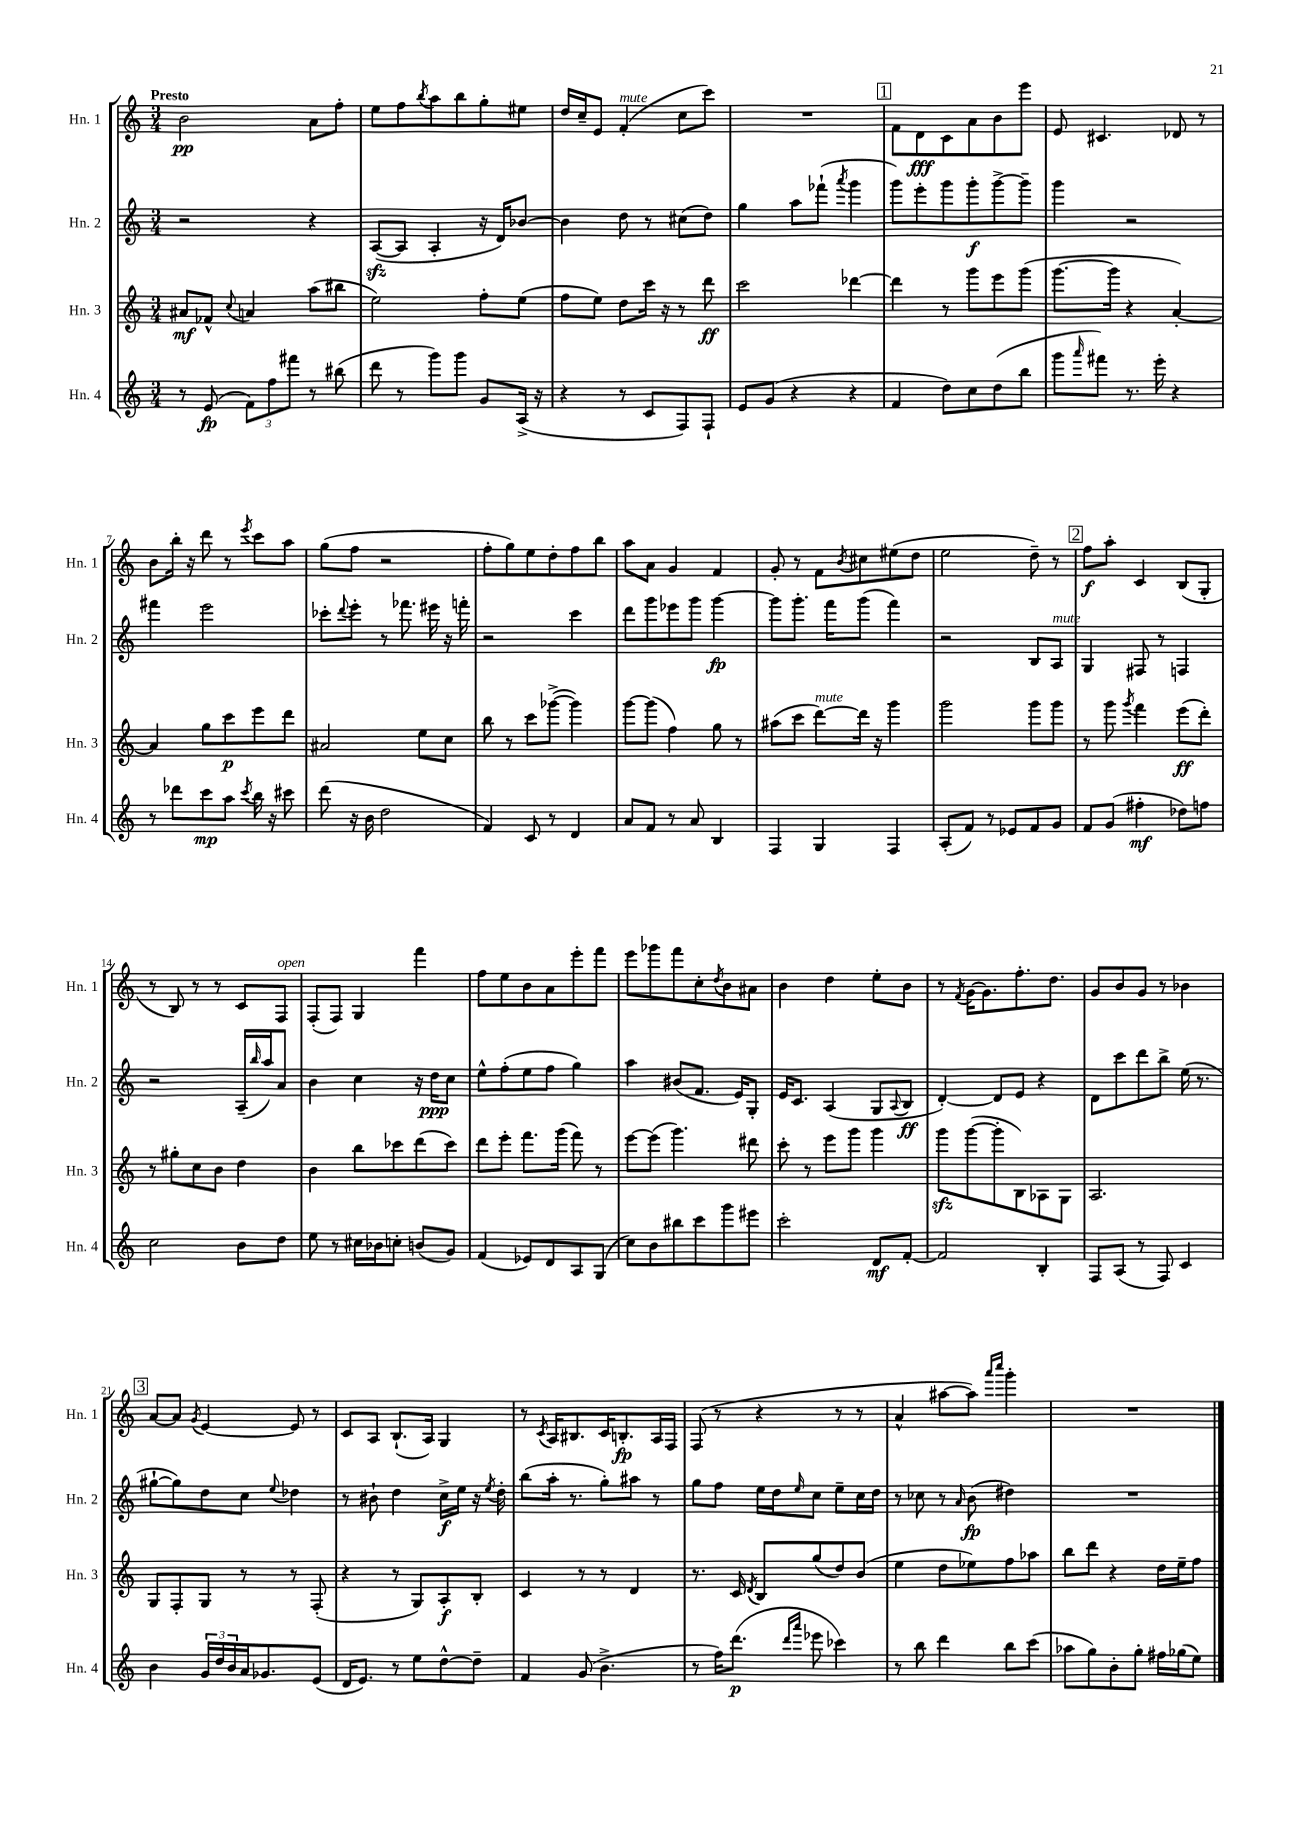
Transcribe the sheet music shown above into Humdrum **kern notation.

**kern	**dynam	**kern	**dynam	**kern	**dynam	**kern	**dynam
*part4	*part4	*part3	*part3	*part2	*part2	*part1	*part1
*staff4	*staff4	*staff3	*staff3	*staff2	*staff2	*staff1	*staff1
*I"Hn. 4	*	*I"Hn. 3	*	*I"Hn. 2	*	*I"Hn. 1	*
*I'Hn. 4	*	*I'Hn. 3	*	*I'Hn. 2	*	*I'Hn. 1	*
*clefG2	*	*clefG2	*	*clefG2	*	*clefG2	*
*k[]	*	*k[]	*	*k[]	*	*k[]	*
*M3/4	*	*M3/4	*	*M3/4	*	*M3/4	*
=1	=1	=1	=1	=1	=1	=1	=1
!	!	!	!	!	!	!LO:TX:a:B:t=Presto	!
8r	.	8a#X/L	mf	2r	.	2b\	pp
(8e/	fp	8f-X^^/J	.	.	.	.	.
.	.	8qqcc/	.	.	.	.	.
12f\L)	.	4an/	.	.	.	.	.
12ff\	.	.	.	.	.	.	.
12fff#X\J	.	.	.	.	.	.	.
8r	.	(8aa\L	.	4r	.	8a\L	.
(8bb#X\	.	8bb#X\J	.	.	.	8ff'\J	.
=2	=2	=2	=2	=2	=2	=2	=2
8ddd\	.	2ee\)	.	([8Azz/L	.	8ee\L	.
8r	.	.	.	8A/J]	.	8ff\	.
.	.	.	.	.	.	8qbb/	.
8ggg\L)	.	.	.	4A'/	.	8aa\	.
8ggg\J	.	.	.	.	.	8bb\	.
8g/L	.	8ff'\L	.	16r	.	8gg'\	.
.	.	.	.	16d/KL)	.	.	.
(16A^/Jk	.	(8ee\J	.	[8b-X/J	.	8ee#X\J	.
16r	.	.	.	.	.	.	.
=3	=3	=3	=3	=3	=3	=3	=3
4r	.	8ff\L	.	4b-\]	.	16dd/LL	.
.	.	.	.	.	.	16cc~/J	.
.	.	8ee\J)	.	.	.	8e/J	.
!	!	!	!	!	!	!LO:TX:a:i:t=mute	!
8r	.	8dd\L	.	8dd\	.	(4f'/	.
8c/L	.	16ccc\Jk	.	8r	.	.	.
.	.	16r	.	.	.	.	.
8F/)	.	8r	.	(8cc#X\L	.	8cc\L	.
8F`/J	.	8ddd\	ff	8dd\J)	.	8ccc\J)	.
=4	=4	=4	=4	=4	=4	=4	=4
8e/L	.	2ccc\	.	4gg\	.	2.r	.
(8g/J	.	.	.	.	.	.	.
4r	.	.	.	8aa\L	.	.	.
.	.	.	.	(8fff-X`\J	.	.	.
.	.	.	.	8qaaa/	.	.	.
4r	.	[4ddd-X\	.	4ggg\	.	.	.
!!LO:REH:place=s1:t=1
=5	=5	=5	=5	=5	=5	=5	=5
4f/	.	4ddd-\]	.	8ggg\L)	.	8f\L	.
.	.	.	.	8eee'\	.	8d\	fff
8dd\L)	.	8r	.	8ggg\	.	8c\	.
8cc\	.	8ggg\L	.	8ggg'\	f	8a\	.
(8dd\	.	8eee\	.	[8ggg^\	.	8b\	.
8bb\J	.	(8ggg\J	.	8ggg~\J]	.	8eee\J	.
=6	=6	=6	=6	=6	=6	=6	=6
8ggg\L	.	[8.ggg\L	.	4ggg\	.	8e/	.
16qqaaa/	.	.	.	.	.	.	.
8fff#X\J)	.	.	.	.	.	4.c#X/	.
.	.	16ggg\Jk]	.	.	.	.	.
8.r	.	4r	.	2r	.	.	.
16eee'\	.	.	.	.	.	.	.
4r	.	[4a'/)	.	.	.	8d-X/	.
.	.	.	.	.	.	8r	.
!!LO:LB:g=z
=7	=7	=7	=7	=7	=7	=7	=7
8r	.	4a/]	.	4fff#X\	.	8b\L	.
8ddd-X\L	.	.	.	.	.	16bb'\Jk	.
.	.	.	.	.	.	16r	.
8ccc\	mp	8gg\L	.	2eee\	.	8ddd\	.
8aa\J	.	8ccc\	p	.	.	8r	.
8qccc/	.	.	.	.	.	8qeee/	.
16bb\	.	8eee\	.	.	.	8ccc\L	.
16r	.	.	.	.	.	.	.
8ccc#X\	.	8ddd\J	.	.	.	8aa\J	.
=8	=8	=8	=8	=8	=8	=8	=8
(8ddd\	.	2a#X/	.	8ccc-X'\L	.	(8gg\L	.
.	.	.	.	8qqddd/	.	.	.
16r	.	.	.	8eee'\J	.	8ff\J	.
16b\	.	.	.	.	.	.	.
2dd\	.	.	.	8r	.	2r	.
.	.	.	.	8.fff-X\	.	.	.
.	.	8ee\L	.	.	.	.	.
.	.	.	.	16eee#X\	.	.	.
.	.	8cc\J	.	16r	.	.	.
.	.	.	.	16fffn'\	.	.	.
=9	=9	=9	=9	=9	=9	=9	=9
4f/)	.	8bb\	.	2r	.	8ff'\L	.
.	.	8r	.	.	.	8gg\)	.
8c/	.	8ccc\L	.	.	.	8ee\	.
8r	.	([8ggg-X^\J	.	.	.	8dd'\	.
4d/	.	4ggg-\])	.	4ccc\	.	8ff\	.
.	.	.	.	.	.	8bb\J	.
=10	=10	=10	=10	=10	=10	=10	=10
8a/L	.	[8ggg\L	.	8ddd\L	.	8aa\L	.
8f/J	.	(8ggg\J]	.	8ggg\	.	8a\J	.
8r	.	4ff\)	.	8eee-X\	.	4g/	.
8a/	.	.	.	8ggg\J	.	.	.
4B/	.	8gg\	.	[4ggg\	fp	4f/	.
.	.	8r	.	.	.	.	.
=11	=11	=11	=11	=11	=11	=11	=11
4F/	.	(8aa#X\L	.	8ggg\L]	.	8g'/	.
.	.	8ccc\J	.	8.ggg'\J	.	8r	.
!	!	!LO:TX:a:i:t=mute	!	!	!	!	!
4G/	.	[8ddd\L)	.	.	.	8f\L	.
.	.	.	.	16fff\KL	.	.	.
.	.	.	.	.	.	8qb/	.
.	.	16ddd\Jk]	.	(8ggg\J	.	8cc#X\	.
.	.	16r	.	.	.	.	.
4F/	.	4ggg\	.	4fff\)	.	(8ee#X\	.
.	.	.	.	.	.	8dd\J	.
=12	=12	=12	=12	=12	=12	=12	=12
(8A'/L	.	2ggg\	.	2r	.	2ee\	.
8f/J)	.	.	.	.	.	.	.
8r	.	.	.	.	.	.	.
8e-X/L	.	.	.	.	.	.	.
8f/	.	8ggg\L	.	8B/L	.	8dd~\)	.
!	!	!	!	!LO:TX:a:i:t=mute	!	!	!
8g/J	.	8ggg\J	.	8A/J	.	8r	.
!!LO:REH:place=s1:t=2
=13	=13	=13	=13	=13	=13	=13	=13
8f/L	.	8r	.	4G/	.	8ff\L	f
(8g/J	.	8ggg\	.	.	.	8aa'\J	.
.	.	8qggg/	.	.	.	.	.
4ff#X'\	mf	4fff\	.	8F#X/	.	4c/	.
.	.	.	.	8r	.	.	.
8dd-X\L)	.	(8eee\L	ff	4Fn/	.	(8B/L	.
8ffn\J	.	8ddd'\J)	.	.	.	8G'/J	.
!!LO:LB:g=z
=14	=14	=14	=14	=14	=14	=14	=14
2cc\	.	8r	.	2r	.	8r	.
.	.	8gg#X'\L	.	.	.	8B/)	.
.	.	8cc\	.	.	.	8r	.
.	.	8b\J	.	.	.	8r	.
8b\L	.	4dd\	.	(16A~/LL	.	8c/L	.
.	.	.	.	16qqbb/	.	.	.
.	.	.	.	16aa/J)	.	.	.
!	!	!	!	!	!	!LO:TX:a:i:t=open	!
8dd\J	.	.	.	8a/J	.	8F/J	.
=15	=15	=15	=15	=15	=15	=15	=15
8ee\	.	4b\	.	4b\	.	(8F'/L	.
8r	.	.	.	.	.	8F/J)	.
16cc#X\LL	.	8bb\L	.	4cc\	.	4G/	.
16b-X\J	.	.	.	.	.	.	.
8ccn'\J	.	8ccc-X\	.	.	.	.	.
(8bn/L	.	(8ddd\	.	16r	.	4fff\	.
.	.	.	.	16dd\KL	ppp	.	.
8g/J)	.	8ccc-\J)	.	8cc\J	.	.	.
=16	=16	=16	=16	=16	=16	=16	=16
(4f/	.	8ddd\L	.	8ee^^\L	.	8ff\L	.
.	.	8eee'\J	.	(8ff'\	.	8ee\	.
8e-X/L)	.	8.fff\L	.	8ee\	.	8b\	.
8d/	.	.	.	8ff\J	.	8a\	.
.	.	(16ggg\Jk	.	.	.	.	.
8A/	.	8fff\)	.	4gg\)	.	8eee'\	.
(8G/J	.	8r	.	.	.	8fff\J	.
=17	=17	=17	=17	=17	=17	=17	=17
8cc\L)	.	[8eee\L	.	4aa\	.	8eee\L	.
8b\	.	(8eee\J]	.	.	.	8ggg-X\	.
8bb#X\	.	4.ggg\)	.	(8b#X/L	.	8fff\	.
8ccc\	.	.	.	8.f/J	.	8cc'\	.
.	.	.	.	.	.	8qdd/	.
8ggg\	.	.	.	.	.	8b\	.
.	.	.	.	16e/KL)	.	.	.
8eee#X\J	.	8ddd#X\	.	8G'/J	.	8a#X\J	.
=18	=18	=18	=18	=18	=18	=18	=18
2ccc'\	.	8ccc'\	.	16e/KL	.	4b\	.
.	.	.	.	8.c/J	.	.	.
.	.	8r	.	.	.	.	.
.	.	8eee\L	.	(4A/	.	4dd\	.
.	.	8ggg\J	.	.	.	.	.
8d/L	mf	4ggg\	.	8G/L	.	8ee'\L	.
.	.	.	.	8qqA/	.	.	.
[8f'/J	.	.	.	8B/J	ff	8b\J	.
=19	=19	=19	=19	=19	=19	=19	=19
2f/]	.	8gggzz\L	.	[4d'/)	.	8r	.
.	.	.	.	.	.	8qf/	.
.	.	([8ggg\	.	.	.	[16g\KL	.
.	.	.	.	.	.	8.g\]	.
.	.	8ggg'\]	.	8d/L]	.	.	.
.	.	8B\)	.	8e/J	.	8.ff'\	.
4B'/	.	8A-X\	.	4r	.	.	.
.	.	.	.	.	.	8.dd\J	.
.	.	8G\J	.	.	.	.	.
=20	=20	=20	=20	=20	=20	=20	=20
8F/L	.	2.A/	.	8d\L	.	8g/L	.
(8A/J	.	.	.	8ccc\	.	8b/	.
8r	.	.	.	8ddd\	.	8g/J	.
8F/)	.	.	.	8bb^\J	.	8r	.
4c/	.	.	.	(16ee\	.	4b-X\	.
.	.	.	.	8.r	.	.	.
!!LO:LB:g=z
!!LO:REH:place=s1:t=3
=21	=21	=21	=21	=21	=21	=21	=21
4b\	.	8G/L	.	[8gg#X`\L	.	[8a/L	.
.	.	8F'/	.	8gg#\])	.	8a/J]	.
.	.	.	.	.	.	8qg/	.
24g/LL	.	8G/J	.	8dd\	.	[4e/	.
24dd/	.	.	.	.	.	.	.
24b/	.	.	.	.	.	.	.
16a/J	.	8r	.	8cc\J	.	.	.
8.g-X/	.	.	.	.	.	.	.
.	.	.	.	8qqee/	.	.	.
.	.	8r	.	4dd-X\	.	8e/]	.
(8e/J	.	(8F'/	.	.	.	8r	.
=22	=22	=22	=22	=22	=22	=22	=22
16d/KL	.	4r	.	8r	.	8c/L	.
8.e/J)	.	.	.	.	.	.	.
.	.	.	.	8b#X`\	.	8A/J	.
8r	.	8r	.	4dd\	.	(8.B`/L	.
8ee\L	.	8G/L)	.	.	.	.	.
.	.	.	.	.	.	16A/Jk)	.
[8dd^^\	.	8A'/	f	16cc^\LL	f	4G/	.
.	.	.	.	16ee\JJ	.	.	.
8dd~\J]	.	8B'/J	.	16r	.	.	.
.	.	.	.	8qee/	.	.	.
.	.	.	.	16dd'\	.	.	.
=23	=23	=23	=23	=23	=23	=23	=23
4f/	.	4c/	.	(8bb\L	.	8r	.
.	.	.	.	.	.	8qc/	.
.	.	.	.	16aa'\Jk	.	16A/KL	.
.	.	.	.	8.r	.	8.B#X/	.
(8g/	.	8r	.	.	.	.	.
4.b^\	.	8r	.	8gg'\L)	.	16c/K	.
.	.	.	.	.	.	8.Bn'/	fp
.	.	4d/	.	8aa#X\J	.	.	.
.	.	.	.	8r	.	16A/L	.
.	.	.	.	.	.	16F/JJ	.
=24	=24	=24	=24	=24	=24	=24	=24
8r	.	8.r	.	8gg\L	.	(8F/	.
16ff\KL)	.	.	.	8ff\J	.	8r	.
(8.ddd\J	p	16c/	.	.	.	.	.
.	.	8qd/	.	.	.	.	.
.	.	8B/L	.	16ee\LL	.	4r	.
.	.	.	.	16dd\J	.	.	.
16qqddd/LL	.	.	.	.	.	.	.
16qqaaa/JJ	.	.	.	16qqee/	.	.	.
8eee-X\	.	(8gg/	.	8cc\J	.	.	.
4ccc-X\)	.	8dd/)	.	8ee~\L	.	8r	.
.	.	(8b/J	.	16cc\L	.	8r	.
.	.	.	.	16dd\JJ	.	.	.
=25	=25	=25	=25	=25	=25	=25	=25
8r	.	4ee\	.	8r	.	4a^^/	.
8bb\	.	.	.	8cc-X\	.	.	.
4ddd\	.	8dd\L	.	8r	.	[8aa#X\L	.
.	.	.	.	16qqa/	.	.	.
.	.	8ee-X\)	.	(8b\	fp	8aa#\J])	.
.	.	.	.	.	.	16qqaaa/LL	.
.	.	.	.	.	.	16qqcccc/JJ	.
8bb\L	.	8ff\	.	4dd#X\)	.	4ggg'\	.
(8ccc\J	.	8aa-X\J	.	.	.	.	.
=26	=26	=26	=26	=26	=26	=26	=26
8aa-X\L	.	8bb\L	.	2.r	.	2.r	.
8gg\)	.	8ddd\J	.	.	.	.	.
8b'\	.	4r	.	.	.	.	.
8gg'\J	.	.	.	.	.	.	.
16ff#X\LL	.	16dd\LL	.	.	.	.	.
(16gg-X\J	.	16ee~\J	.	.	.	.	.
8ee\J)	.	8ff\J	.	.	.	.	.
==	==	==	==	==	==	==	==
*-	*-	*-	*-	*-	*-	*-	*-
